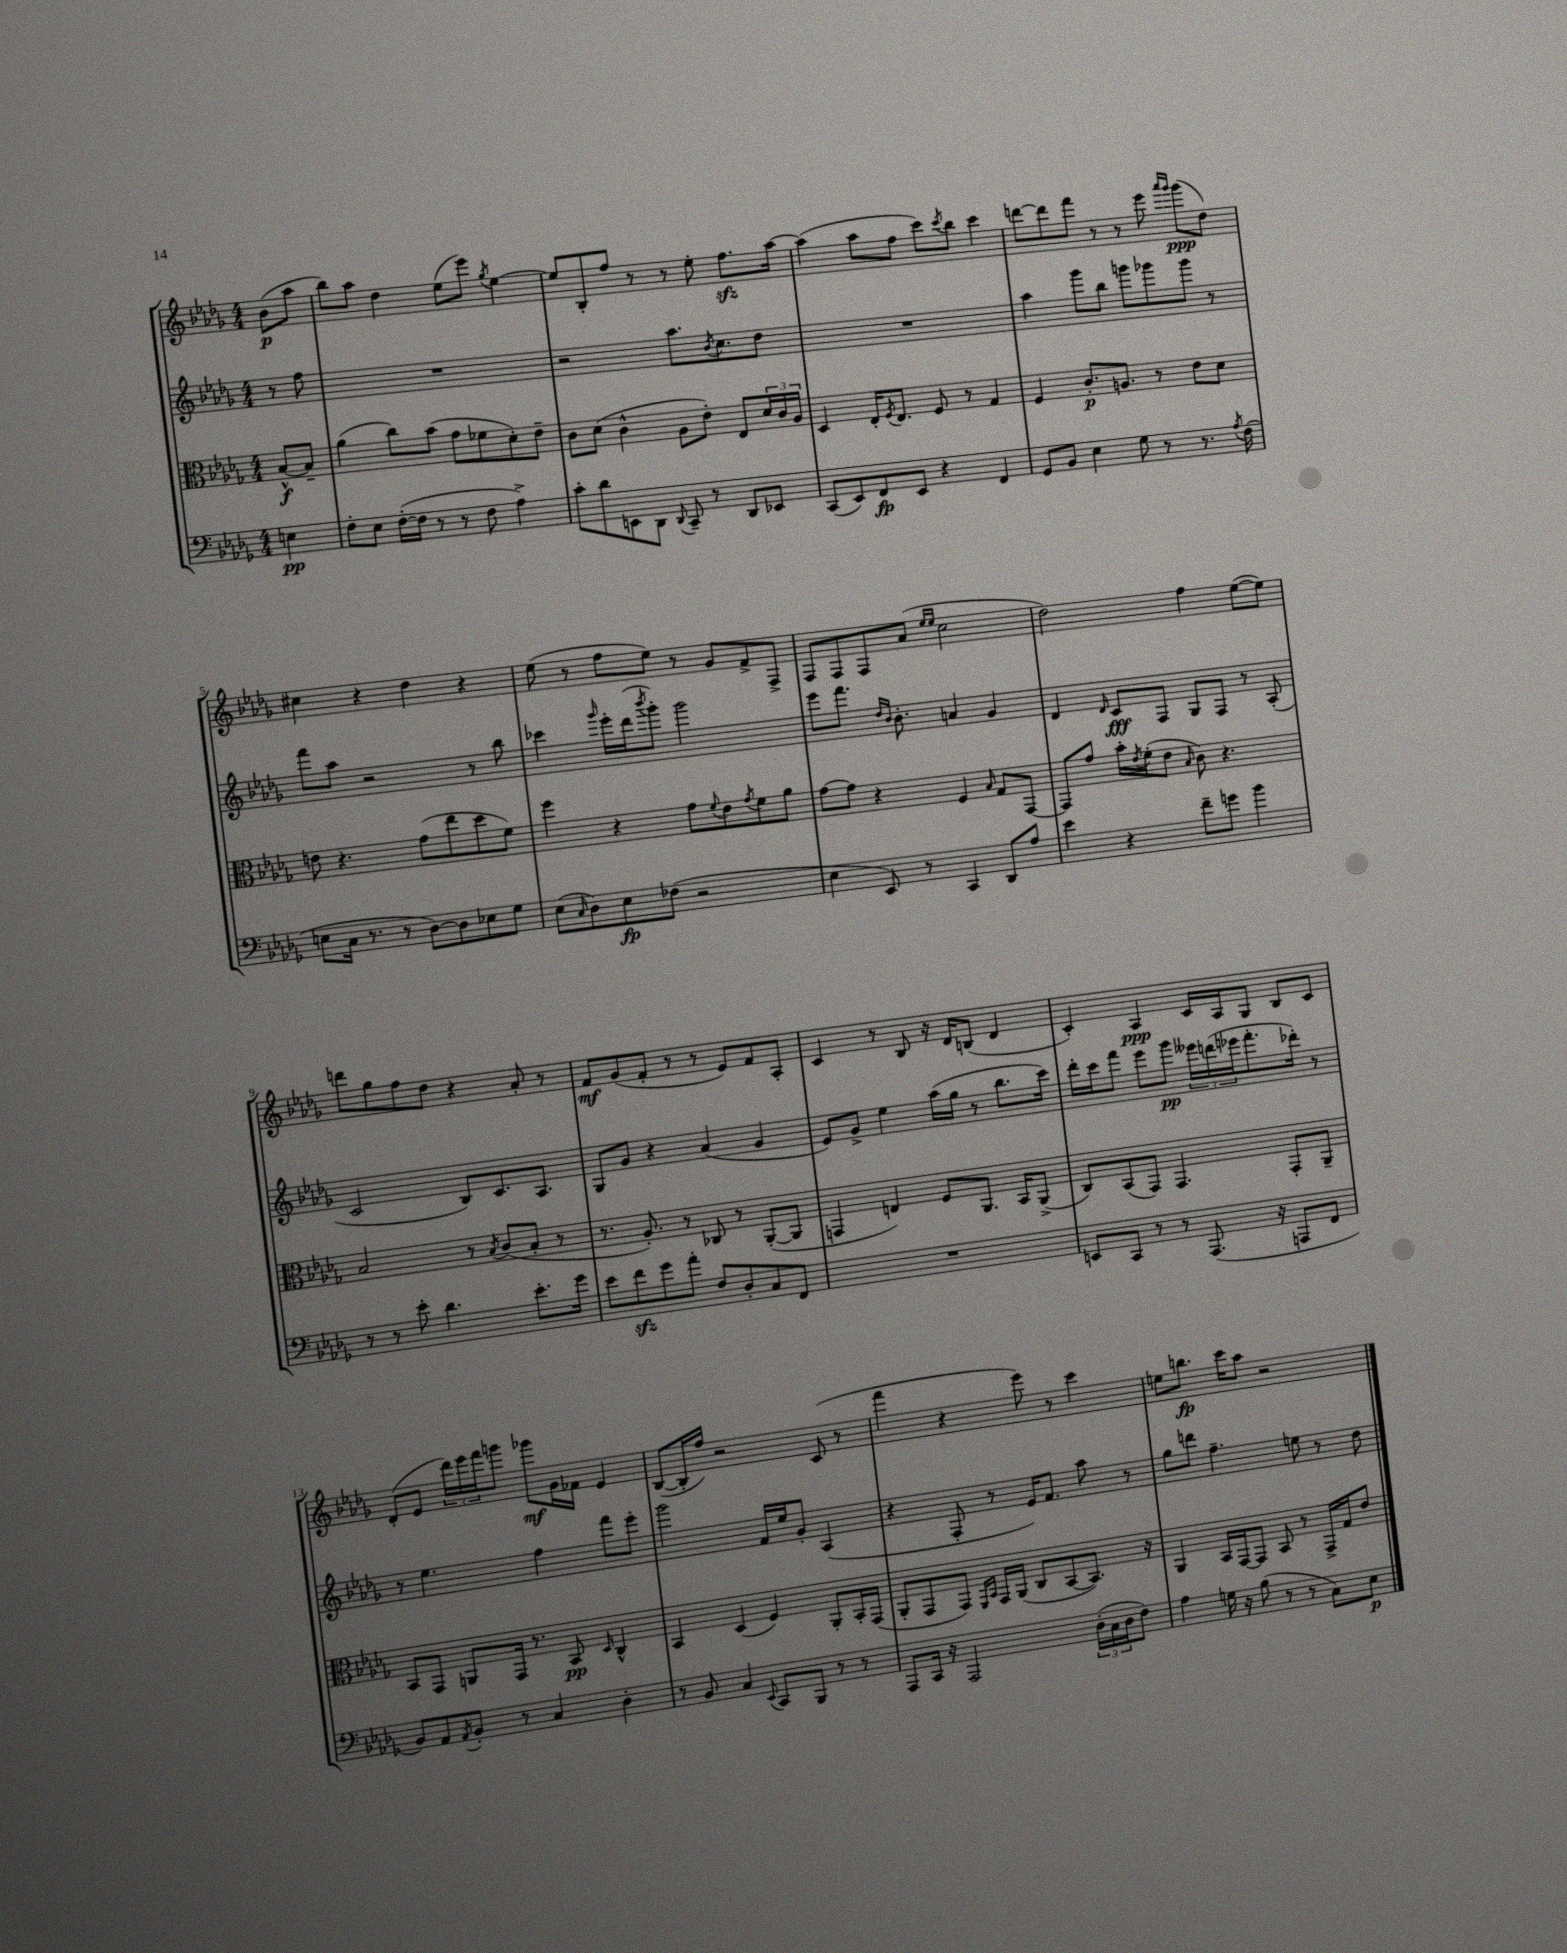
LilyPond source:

<<
\new StaffGroup <<
\new Staff = "s0" {
    \clef treble \key des \major \numericTimeSignature \time 4/4 \partial 4
    bes'8\p( aes''8 |
    bes''8) aes''8 des''4 ees''8( ees'''8) \acciaccatura { ges''8 } ees''4~ |
    ees''8 bes8-. f''8 r8 r8 ees''8-. f''8.\sfz aes''16~ |
    aes''4( aes''8 f''8 c'''8) \acciaccatura { c'''8 } bes''8 c'''4 |
    d'''8~ d'''8 f'''8 r8 r8 ees'''8 \grace { aes'''16 ges'''16 } ges'''8\ppp( des''8) |
    cis''4 r4 des''4 r4 |
    ees''8( r8 f''8 ees''8) r8 ges'8 f'8-> f8-> |
    f8 f8 f8 aes'8( \grace { ees''16 ees''16 } c''2 |
    des''2) f''4 ees''8~( ees''8) |
    d'''8 ges''8 f''8 des''8 r4 aes'8-. r8 |
    f'8\mf ges'8( f'8-. r8 r8 ees'8) f'8 aes8-. |
    c'4 r8 bes8 r16 des'16 b8( des'4 |
    c'4-.) aes4\ppp c'16 aes16 ges8 bes8 c'8 |
    des'8-.( ees'8 \tuplet 3/2 { des'''16) ees'''16 f'''16 } g'''8 ges'''8\mf ges'16 fes'16 ees'4 |
    bes8~( bes16-. f''16) r2 c'8( r8 |
    f'''4 r4 ees'''8) r8 c'''4 |
    e''8 b''8.\fp c'''16 aes''8 r2 \bar "|." |
}
\new Staff = "s1" {
    \clef treble \key des \major \numericTimeSignature \time 4/4 \partial 4
    r8 f''8 |
    R1 |
    r2 aes''8. \acciaccatura { bes'8 } c''8. des''8 |
    R1 |
    aes''4 ges'''8 bes''8 g'''8 ges'''8 ges'''8 r8 |
    f'''8 aes''8 r2 r8 bes''8 |
    ces'''4 \grace { ges'''16 } ees'''16-. des'''16( \acciaccatura { bes'''8 } ges'''8-.) ges'''2 |
    ees'''8 f'''8. \grace { des''16 bes'16 } bes'8.-. a'4 ges'4 |
    des'4 \grace { des'16 } c'8\fff f8 ges8 f8 r8 aes8-.( |
    c'2 bes8) c'8. aes8. |
    ges8 ges'8 r4 aes'4( ges'4 |
    ees'8) ges'8-> ees''4 aes''16( ges''16 r8 bes''8. c'''16) |
    des'''16-. c'''16 f'''8 ees'''8 ges'''8\pp \tuplet 3/2 { eeses'''16 d'''16( ees'''16 } f'''8.-. des'''16-.) r8 |
    r8 ees''4. f''4 f'''8 ees'''8-. |
    ges'''2 f'16 ees''16 ges'8-. aes4( |
    r4 f8-. r8 ees'16) f'8. aes''8 r8 |
    ges''8 d'''8 f''4.-- e''8 r8 des''8 \bar "|." |
}
\new Staff = "s2" {
    \clef alto \key des \major \numericTimeSignature \time 4/4 \partial 4
    bes8~-^\f bes8-- |
    aes'4( c''8) bes'8( ges'8 fes'8 des'8-.) ees'8-- |
    c'8 des'8( c'4-^ aes8 ees'8-.) ees8 \tuplet 3/2 { des'16 c'16 aes16 } |
    des4 ees16-. \acciaccatura { f8 } ees8. f8 r8 ges4 |
    f4 c'8.-.\p a8. r8 ees'8 des'8 |
    e'8 r4. ges'8( ees''8 des''8 f'8) |
    f''4 r4 ges'8 \appoggiatura { f'8 } ees'8 \acciaccatura { ges'8 } f'8 aes'8 |
    ges'8~ ges'8 r4 f4 \grace { bes16 } ges8 ges,8~ |
    ges,8 ges'8 bes'16-. \acciaccatura { ees'8 } f'16-.( ees'8 \grace { bes16 } c'8) r4. |
    bes2 r8 \acciaccatura { bes8 } c'8( bes8-. r8 |
    r8. aes8.-.) r8 ces8 r8 aes,8~-.( aes,8 |
    g,4 e4) f8 aes,8. bes,16 aes,8->( |
    c8) bes,8( ges,8) ges,4. ges,8-. aes,8-- |
    bes,8 ges,8 a,8 ges,16 r8. bes,8\pp \grace { des16 } c4-^ |
    bes,4 des4( f4) aes,8-. bes,16-. ges,16( |
    aes,8-. ges,8 ges,8) \grace { f,16 bes,16 } ges,16 aes,16( c8 bes,8~ bes,8.) r16 |
    aes,4 bes,16 ges,16~ ges,8 bes,8 r8 ges,16-> ges16 ees'8 \bar "|." |
}
\new Staff = "s3" {
    \clef bass \key des \major \numericTimeSignature \time 4/4 \partial 4
    e4\pp |
    f8-. ees8 f16~-.( f16 r8 r8 f8 aes4->) |
    c'8-. des'8 e,8 des,8 \appoggiatura { des,8 } c,8-- r8 des,8 ees,8 |
    c,8( ees,8) f,8\fp ees,8 r4 f,4 |
    ges,8 bes,8 ees4 ges8 r8 r8. \acciaccatura { aes8 } f16( |
    e8 c16 r8. r8 des8~) des8 ees8 ges8 |
    ees8( \grace { c16 } des8) ees8\fp fes8( r2 |
    ees4 ees,8) r8 c,4 des,8 aes8 |
    ees'4 r4 f'8-- g'8 bes'4 |
    r8 r8 ees'8-. des'4. ees'8.-. ges'16 |
    ees'8 f'8\sfz ges'8 aes'8-. f8 des8-. c8 f,8 |
    R1 |
    e,8 c,8 r8 r8 aes,,8.( r16 a,,8 f,8 |
    bes,8) aes,8 \acciaccatura { aes,8 } bes,8-. r8 c4 des4-. |
    r8 bes,8 c4 \appoggiatura { ees,8 } c,8 bes,,8 r8 r8 |
    aes,,8 c,16 r16 aes,,2 \tuplet 3/2 { des16-.( c16 des16 } f8) |
    aes4 g16 r16 bes8( r8 r8 c8) ees8\p \bar "|." |
}
>>
>>
